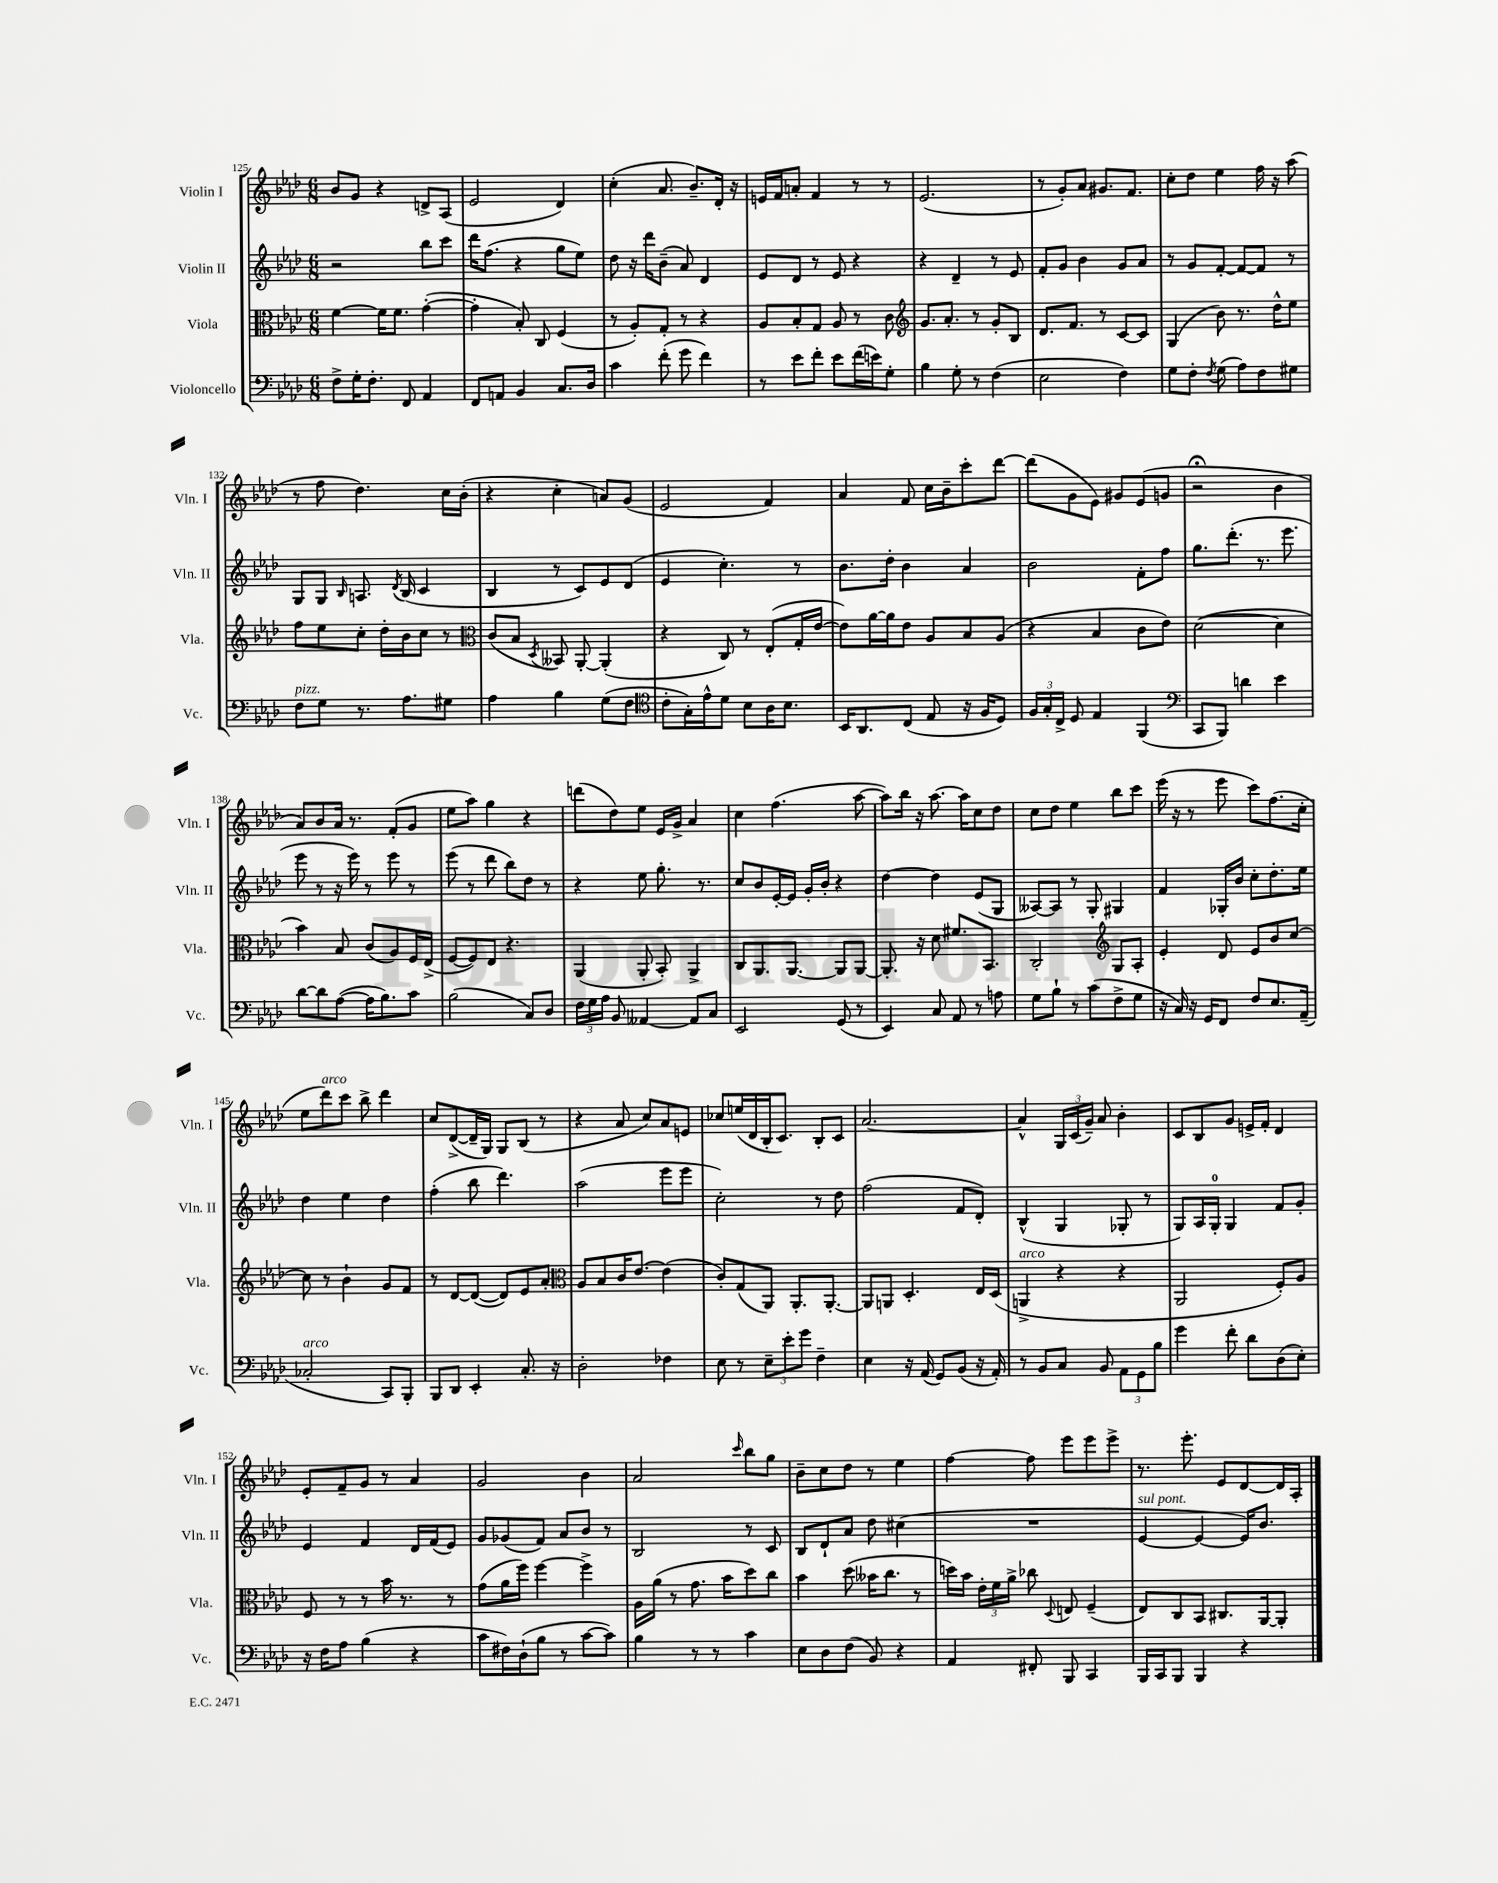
<<
\new StaffGroup <<
\new Staff = "s0" \with { instrumentName = "Violin I" shortInstrumentName = "Vln. I" } {
    \clef treble \key aes \major \numericTimeSignature \time 6/8
    \autoBeamOff bes'8[ g'8] r4 d'8[-> aes8]( |
    ees'2 des'4) |
    c''4-.( aes'8. bes'8.[--) des'16]-. r16 |
    e'16[ f'16 a'8]-. f'4 r8 r8 |
    ees'2.( |
    r8 g'8[-.) aes'8] gis'8.[ f'8.] |
    c''8[-. des''8] ees''4 f''16 r16 aes''8( |
    r8 f''8 des''4.) c''16[ bes'16]-.( |
    r4 c''4-. a'8[) g'8]( |
    ees'2 f'4) |
    aes'4 f'8 c''16[ bes'16-- c'''8-. des'''8]~ |
    des'''8[( g'8 ees'8]) gis'8[ ees'8( g'8] |
    r2\fermata bes'4 |
    aes'8[) bes'8 aes'16] r8. f'8[-.( g'8] |
    ees''8[ aes''8]) g''4 r4 |
    d'''8[( des''8) ees''8] ees'16[ g'16]-> aes'4 |
    c''4 f''4.( aes''8~ |
    aes''8[) bes''16] r16 aes''8.~ aes''16[ c''8 des''8] |
    c''8[ des''8] ees''4 bes''8[ c'''8] |
    ees'''16( r16 r8 ees'''8 c'''8[) f''8.( c''16]-. |
    ees''8[ des'''8^\markup { \italic "arco" }) c'''8] bes''8-> des'''4 |
    c''8[ des'8~->( des'16-- g16]) g8[ bes8]( r8 |
    r4 aes'8 c''8[) aes'8 e'8] |
    ces''8[ e''16( des'16 bes16-. c'8.]) bes8[-. c'8] |
    aes'2.~ |
    aes'4-^ \tuplet 3/2 { g16[ c'16( g'16]--) } aes'8 bes'4-. |
    c'8[ bes8 g'8] e'16[-> f'16]-. des'4 |
    ees'8[-. f'8-- g'8] r8 aes'4 |
    g'2 bes'4 |
    aes'2 \grace { c'''16 } bes''8[ g''8] |
    bes'8[-- c''8 des''8] r8 ees''4 |
    f''4~ f''8 ees'''8[ ees'''8 ees'''8]-> |
    r8. ees'''8.-. ees'8[ des'8~ des'16 aes16]-. \bar "|." |
}
\new Staff = "s1" \with { instrumentName = "Violin II" shortInstrumentName = "Vln. II" } {
    \clef treble \key aes \major \numericTimeSignature \time 6/8
    \autoBeamOff r2 bes''8[ c'''8] |
    des'''16[ f''8.]( r4 g''8[ ees''8]) |
    des''8 r16 des'''16[ bes'8]--( aes'8) des'4 |
    ees'8[ des'8] r8 ees'8 r4 |
    r4 des'4-- r8 ees'8 |
    f'8[-. g'8] bes'4 g'8[ aes'8] |
    r8 g'8[ f'8]~-. f'8[~ f'8] r8 |
    g8[ g8] \grace { bes16 } a8. \acciaccatura { des'8 } bes16( c'4 |
    bes4 r8 c'8[) ees'8 des'8]( |
    ees'4 c''4.-.) r8 |
    bes'8.[ des''16]-. bes'4 aes'4 |
    bes'2 f'8[-. f''8] |
    g''8.[ des'''8.]-.( r8. ees'''8. |
    ees'''8 r8 r16 ees'''16) r8 ees'''8 r8 |
    ees'''8( r8 des'''8 bes''8[) des''8] r8 |
    r4 ees''8 g''8.-. r8. |
    c''8[ bes'8 ees'16~-. ees'16] g'16[-. bes'16]-. r4 |
    des''4~ des''4 ees'8[( g8] |
    aeses8[~) aeses8] r8 g8-. gis4 |
    f'4 ges16[-. bes'16] c''8[-. des''8.-. ees''16] |
    des''4 ees''4 des''4 |
    f''4-.( bes''8 des'''4.) |
    aes''2( ees'''8[ ees'''8] |
    c''2-.) r8 des''8 |
    f''2( f'8[ des'8]-.) |
    bes4-^( g4 ges8-. r8 |
    g8[) aes16 g16]-0-. g4 f'8[ g'8]-. |
    ees'4 f'4 des'16[ f'16( ees'8]) |
    g'8[ ges'8( f'8]) aes'8[ bes'8] r8 |
    bes2 r8 c'8 |
    bes8[ des'8-! aes'8] des''8 cis''4( |
    R2. |
    ees'4~^\markup { \italic "sul pont." } ees'4~ ees'16[) bes'8.] \bar "|." |
}
\new Staff = "s2" \with { instrumentName = "Viola" shortInstrumentName = "Vla." } {
    \clef alto \key aes \major \numericTimeSignature \time 6/8
    \autoBeamOff f'4~ f'16[ f'8.] g'4~-.( |
    g'4-. bes8-.) c8 f4( |
    r8 aes8[-.) g8]-. r8 r4 |
    aes8[ bes8-. g8] aes8 r8 c'8 |
    \clef treble g'8.[ aes'8.]-. r8 g'8[-. bes8] |
    des'8.[ f'8.] r8 c'8[~ c'8] |
    g4( bes'8) r8. des''16[-^ ees''8] |
    f''8[ ees''8 c''8]-. des''16[-. bes'16 c''8] r8 |
    \clef alto c'8[( bes8] \acciaccatura { des8 } beses,8) aes,8~-. aes,4-.( |
    r4 c8) r8 ees8[-.( g16-. ees'16]~ |
    ees'8[) aes'16~ aes'16 ees'8] aes8[ bes8 aes8]( |
    r4 bes4 c'8[ ees'8]) |
    des'2~( des'4 |
    bes'4) bes8 c'8[( aes8) f16 ees16]->( |
    f8[~ f8) ees8] r4. |
    aes,4( aes,8-. bes,8-.) aes,4-> |
    c8[ aes,8. aes,8.]~ aes,8[ aes,8]~ |
    aes,8.-. r16 des'8 fis'8.[ bes,8.] |
    c2-. \clef treble g8[ aes8]-. |
    ees'4-. des'8 ees'8[ bes'8 c''8]~ |
    c''8 r8 bes'4-! g'8[ f'8] |
    r8 des'8[~ des'8]~( des'8[) ees'8 aes'8]-. |
    \clef alto aes8[ bes8 c'16 ees'8.]~ ees'4( |
    c'8[-.) g8( aes,8]) aes,8.[-. aes,8.]~-. |
    aes,8[ a,8] des4.-. ees16[ des16]( |
    a,4->^\markup { \italic "arco" } r4 r4 |
    aes,2 f8[-.) aes8] |
    f8 r8 r8 bes'16 r8. r8 |
    g'8[( aes'16 f''16]) f''4~ f''4-> |
    aes16[ aes'16]( r8 g'8. bes'16[ des''8) c''8] |
    bes'4 des''8( beses'16[ c''8.] r8 |
    d''16[) bes'16] \tuplet 3/2 { ees'16[-. f'16 aes'16]-> } ces''8 \appoggiatura { des8 } e8 f4--( |
    ees8[) c8 bes,8] cis8.[ aes,16~ aes,8]-. \bar "|." |
}
\new Staff = "s3" \with { instrumentName = "Violoncello" shortInstrumentName = "Vc." } {
    \clef bass \key aes \major \numericTimeSignature \time 6/8
    \autoBeamOff f8[-> g16-. f8.]-. f,8 aes,4 |
    f,8[ a,8] bes,4 c8.[ des16] |
    c'4 f'8-.( g'8 f'4) |
    r8 ees'8[ f'8]-. ees'8[ f'16( e'16) g8]-. |
    bes4 g8-. r8 f4( |
    ees2 f4) |
    g8[ f8]-. \acciaccatura { f8 } g8( aes8[) f8 gis8] |
    f8[^\markup { \italic "pizz." } g8] r8. aes8.[ gis8] |
    aes4 bes4 g8[( f8] |
    \clef tenor c'8[-. g16-.) ees'16-^ des'8] bes8[ aes16 bes8.] |
    bes,16[ aes,8. c8]( ees8 r16 f16[ des8]) |
    \tuplet 3/2 { f16[ g16-. c16]-> } des8 ees4 f,4( |
    \clef bass c,8[ bes,,8]) d'4 ees'4 |
    des'8[~ des'8 aes8]~( aes16[ bes8.) c'8] |
    bes2( c8[) des8] |
    \tuplet 3/2 { f16[ g16 aes16] } bes,8 aeses,4~ aeses,8[ c8] |
    ees,2 g,8( r8 |
    ees,4) c8 aes,8 r8 a8 |
    g8[ bes8]-! r8 c'8[( f8-> g8] |
    r16 c16) r16 g,16[ f,8] f8[ ees8. aes,16]--( |
    ces2-.^\markup { \italic "arco" } c,8[) bes,,8]-. |
    bes,,8[ des,8] ees,4-. c8.-. r16 |
    des2-. fes4 |
    ees8 r8 \tuplet 3/2 { ees8[-- ees'8-. g'8] } f4-- |
    ees4 r16 aes,16( g,8[) bes,8]( r16 aes,16-.) |
    r8 bes,8[ c8] bes,8 \tuplet 3/2 { aes,8[ g,8 bes8] } |
    g'4 f'8-. des'8[ des8( ees8]-.) |
    r16 f16[ aes8] bes4( r4 |
    c'8[ fis16) des16-!( bes8] r8 c'8[~ c'8]) |
    bes4 r8 r8 c'4 |
    ees8[ des8 f8]( bes,8) r4 |
    aes,4 fis,8-. bes,,8 c,4 |
    bes,,16[ c,16 bes,,8] bes,,4 r4 \bar "|." |
}
>>
>>
\layout { \context { \Score currentBarNumber = #125 } }
